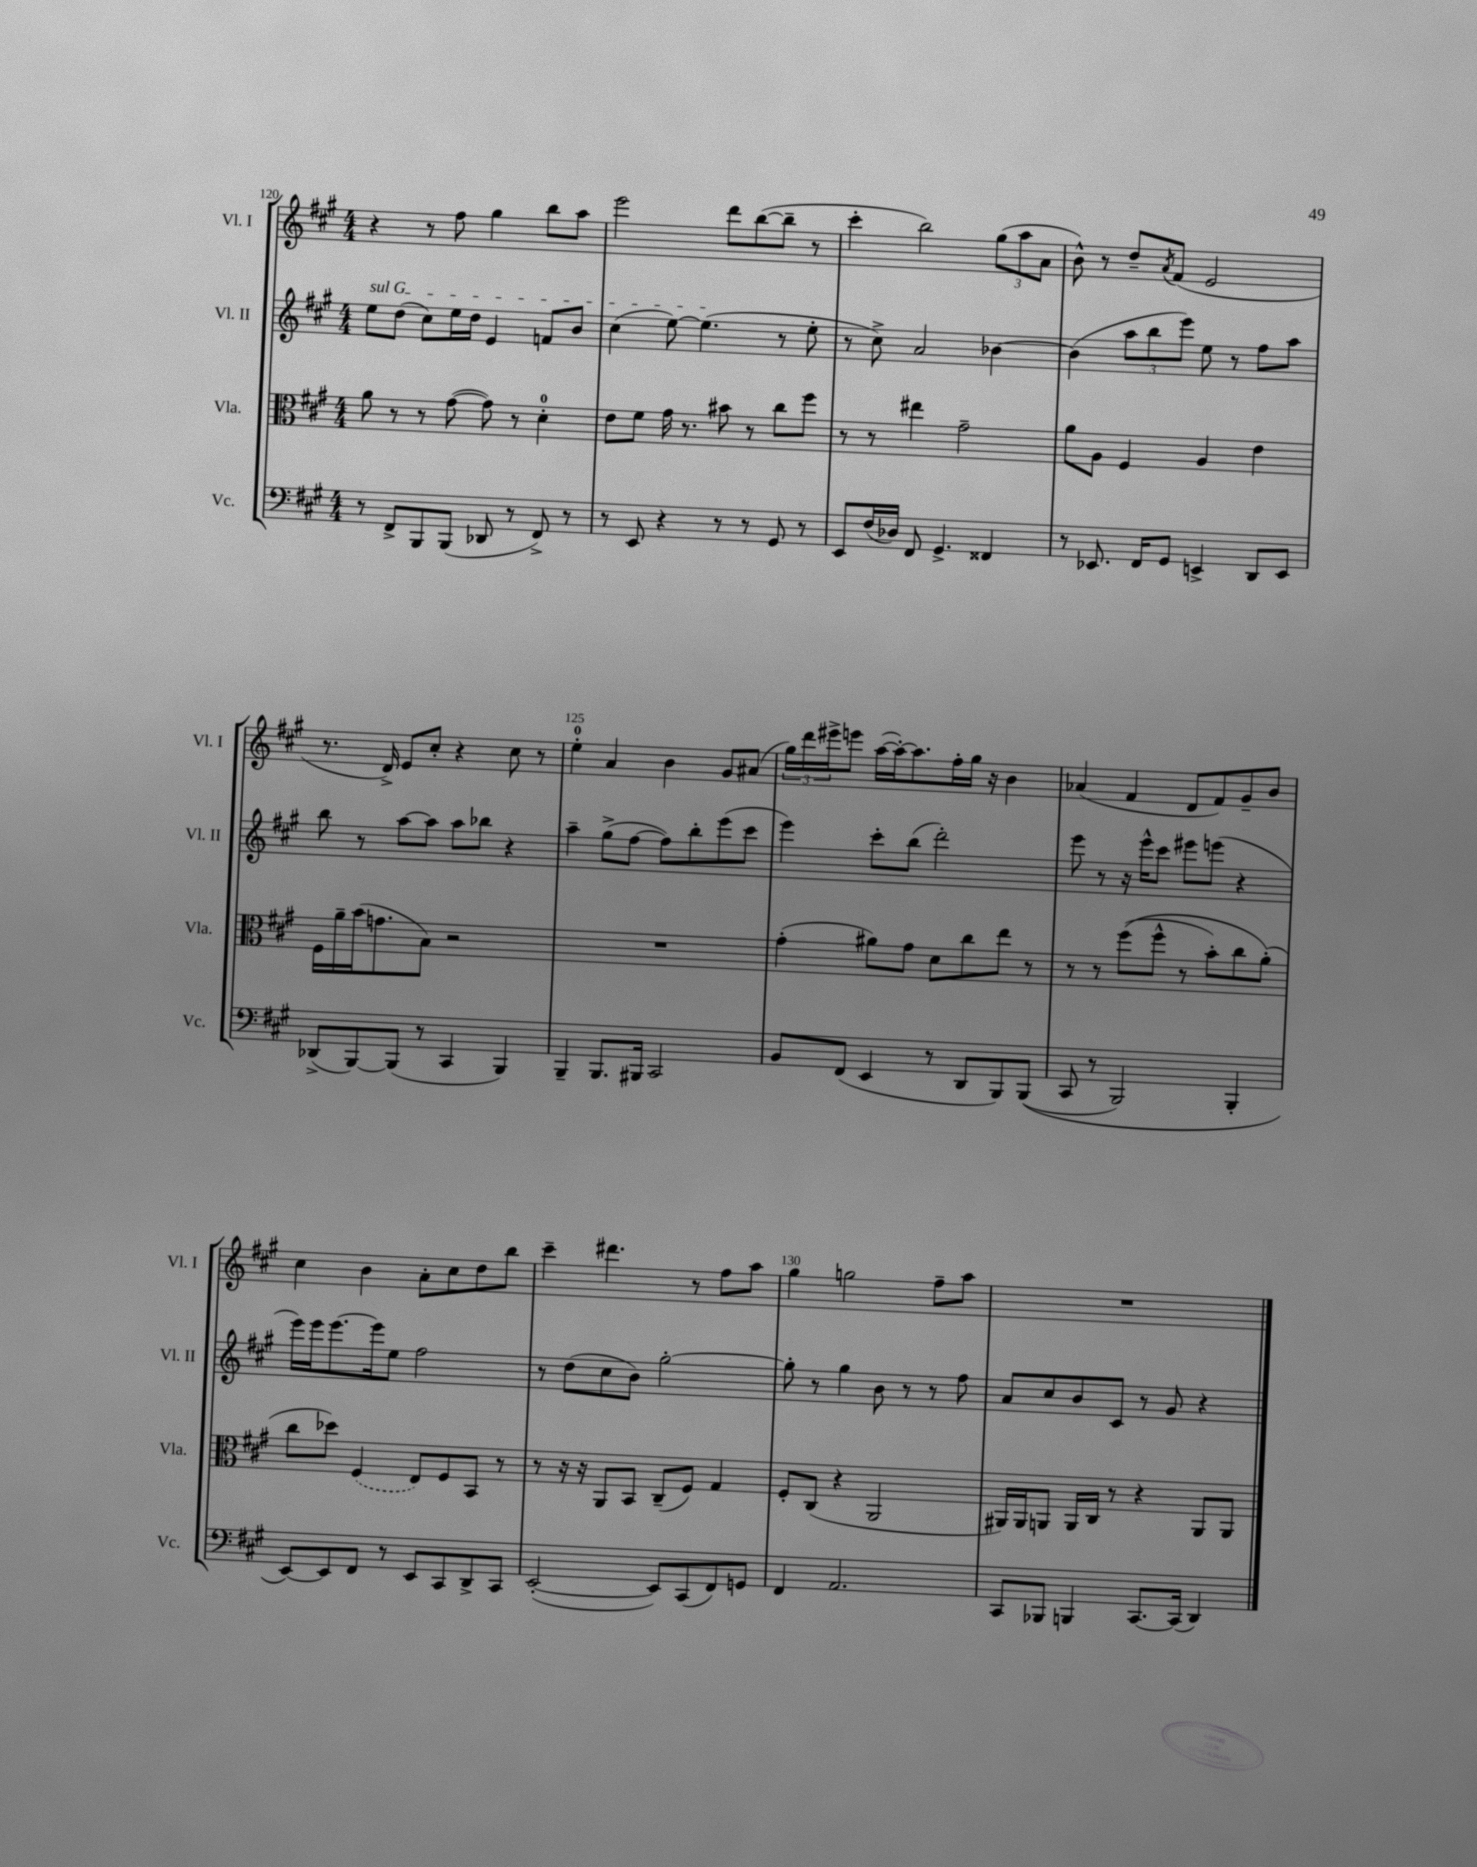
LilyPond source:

<<
\new StaffGroup <<
\new Staff = "s0" \with { instrumentName = "Vl. I" shortInstrumentName = "Vl. I" } {
    \clef treble \key a \major \numericTimeSignature \time 4/4
    r4 r8 fis''8 gis''4 b''8 a''8 |
    e'''2 d'''8 b''8~( b''8-- r8 |
    cis'''4-. b''2) \tuplet 3/2 { gis''8( a''8 a'8 } |
    b'8-^) r8 d''8-- \acciaccatura { a'8 } fis'8( e'2 |
    r8. d'16->) e'8 cis''8-. r4 cis''8 r8 |
    e''4-0-. a'4 b'4 gis'8 ais'8( |
    \tuplet 3/2 { gis''16) d'''16 eis'''16-> } e'''8 a''16~( a''16~-.) a''8. fis''16-. gis''16 r16 b'4 |
    aes'4( fis'4 d'8 fis'8) gis'8-- b'8 |
    cis''4 b'4 a'8-. cis''8 d''8 b''8 |
    cis'''4-- dis'''4. r8 fis''8 a''8 |
    gis''4 g''2 fis''8-- a''8 |
    R1 \bar "|." |
}
\new Staff = "s1" \with { instrumentName = "Vl. II" shortInstrumentName = "Vl. II" } {
    \clef treble \key a \major \numericTimeSignature \time 4/4
    \once \override TextSpanner.bound-details.left.text = \markup { \italic "sul G" } e''8\startTextSpan d''8( cis''8) e''16 d''16 e'4 f'8 b'8 |
    cis''4( e''8~) e''4.\stopTextSpan( r8 e''8-. |
    r8 cis''8->) a'2 bes'4~ |
    bes'4( \tuplet 3/2 { a''8 b''8 e'''8) } e''8 r8 fis''8 a''8 |
    b''8 r8 a''8~ a''8 a''8 bes''8 r4 |
    a''4-- gis''8->( fis''8~ fis''8) b''8-. e'''8( cis'''8 |
    e'''4) cis'''8-. b''8( d'''2-.) |
    e'''8 r8 r16 e'''16-^ cis'''8 eis'''8 e'''8( r4 |
    e'''16) e'''16 e'''8.~ e'''16 e''8 fis''2 |
    r8 d''8( cis''8 b'8) gis''2~-. |
    gis''8-. r8 gis''4 b'8 r8 r8 fis''8 |
    a'8 cis''8 b'8 cis'8 r8 gis'8 r4 \bar "|." |
}
\new Staff = "s2" \with { instrumentName = "Vla." shortInstrumentName = "Vla." } {
    \clef alto \key a \major \numericTimeSignature \time 4/4
    a'8 r8 r8 gis'8~( gis'8) r8 d'4-0-. |
    e'8 fis'8 gis'16 r8. bis'8 r8 cis''8 fis''8 |
    r8 r8 eis''4 gis'2-- |
    a'8 a8 fis4 a4 e'4 |
    fis16 a'16-- b'16( g'8. b8) r2 |
    R1 |
    gis'4-.( ais'8) gis'8 d'8 cis''8 e''8 r8 |
    r8 r8 fis''8(\( fis''8-^ r8 b'8-.) cis''8 a'8-.(\) |
    cis''8 des''8) \once \slurDashed fis4( e8) fis8 b,8 r8 |
    r8 r16 r16 a,8 b,8 cis8--( fis8) gis4 |
    fis8-. cis8( r4 a,2 |
    ais,16) ais,16 a,8 a,16 cis16 r8 r4 a,8 a,8 \bar "|." |
}
\new Staff = "s3" \with { instrumentName = "Vc." shortInstrumentName = "Vc." } {
    \clef bass \key a \major \numericTimeSignature \time 4/4
    r8 fis,8-> b,,8 b,,8( des,8 r8 fis,8->) r8 |
    r8 e,8 r4 r8 r8 gis,8 r8 |
    e,8 fis16( des16) fis,8 gis,4.-> fisis,4 |
    r8 ees,8. fis,16 gis,8 e,4-> d,8 e,8 |
    des,8->( b,,8~) b,,8( r8 cis,4 b,,4) |
    b,,4-- b,,8. bis,,16 cis,2 |
    b,8 fis,8( e,4 r8 d,8 b,,8) b,,8(\( |
    cis,8 r8 b,,2) b,,4-. |
    e,8~\) e,8 fis,8 r8 e,8 cis,8 d,8-> cis,8 |
    e,2~-.( e,8) cis,8( fis,8) g,8 |
    fis,4 a,2. |
    cis,8 bes,,8 b,,4 cis,8.~ cis,16( d,4) \bar "|." |
}
>>
>>
\layout { \context { \Score currentBarNumber = #120 \override BarNumber.break-visibility = ##(#f #t #t) barNumberVisibility = #(every-nth-bar-number-visible 5) } }
